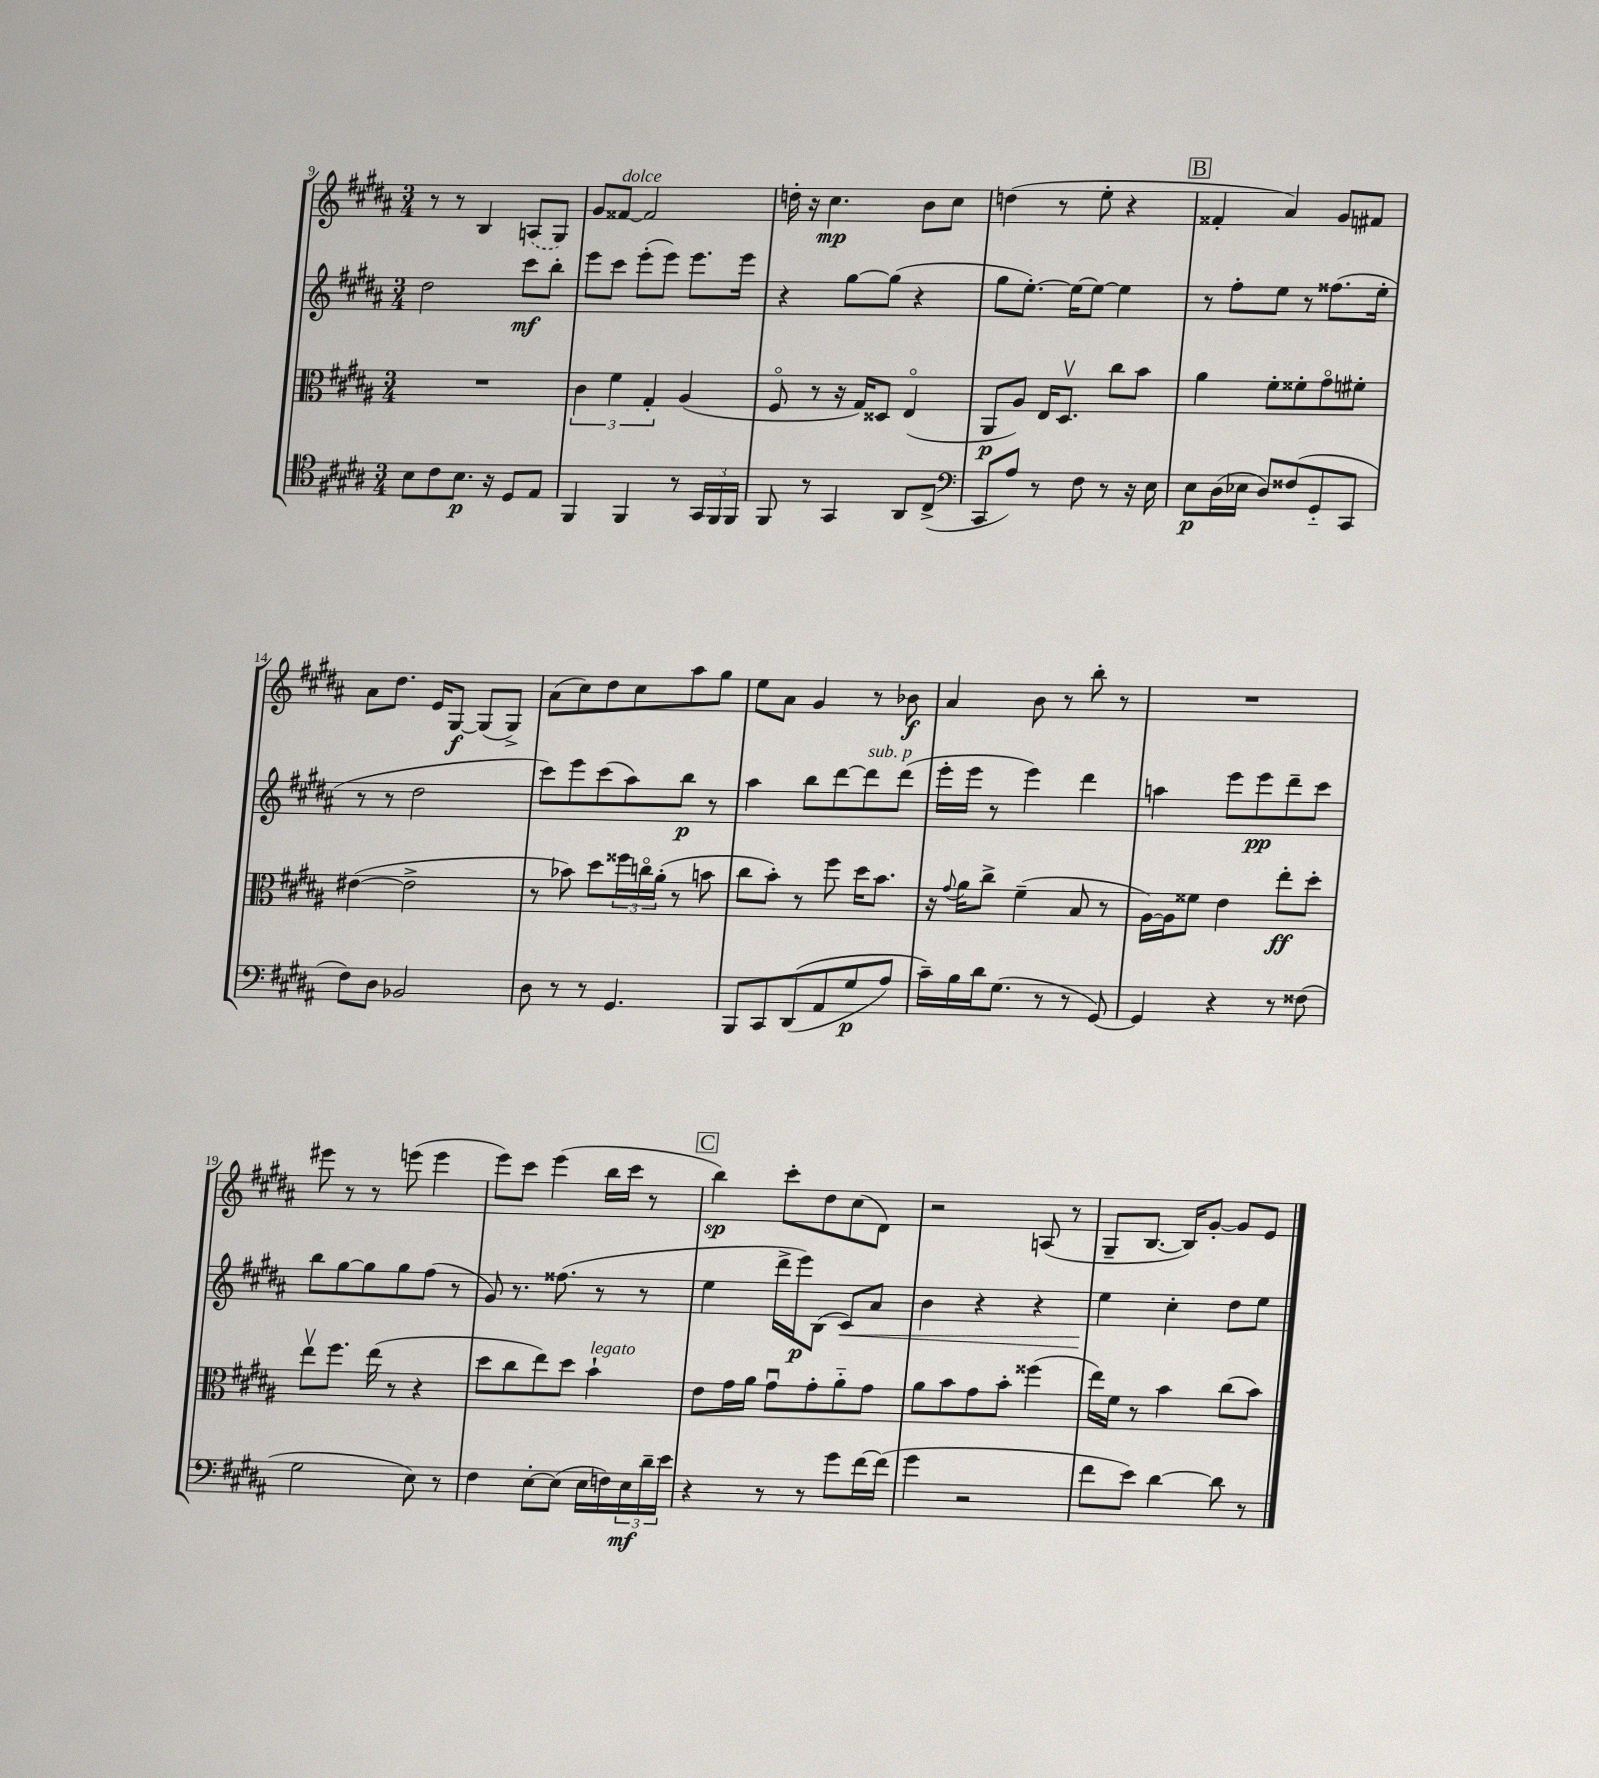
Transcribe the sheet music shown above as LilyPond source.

<<
\new StaffGroup <<
\new Staff = "s0" {
    \clef treble \key b \major \numericTimeSignature \time 3/4
    r8 r8 b4 \once \slurDashed a8( gis8) |
    gis'8 fisis'8~^\markup { \italic "dolce" } fisis'2 |
    d''16-. r16 cis''4.\mp b'8 cis''8 |
    d''4( r8 e''8-. r4 |
    \mark \markup { \box "B" } fisis'4-. ais'4) gis'8 fis'8 |
    ais'8 dis''8. e'16 gis8~\f gis8( gis8->) |
    ais'8( cis''8) dis''8 cis''8 ais''8 gis''8 |
    e''8 ais'8 gis'4 r8 bes'8\f |
    ais'4 b'8 r8 b''8-. r8 |
    R2. |
    eis'''8 r8 r8 e'''8( e'''4 |
    e'''8) cis'''8 e'''4( b''16 cis'''16 r8 |
    \mark \markup { \box "C" } b''4\sp) cis'''8-. dis''8 cis''8( dis'8) |
    r2 a8( r8 |
    gis8-- b8.~ b16) gis'8~-. gis'8 e'8 \bar "|." |
}
\new Staff = "s1" {
    \clef treble \key b \major \numericTimeSignature \time 3/4
    dis''2 cis'''8\mf b''8-. |
    e'''8 cis'''8 e'''8-.( e'''8) e'''8. e'''16 |
    r4 gis''8~ gis''8( r4 |
    gis''8 e''8.~-.) e''16~ e''8~ e''4 |
    \mark \markup { \box "B" } r8 fis''8-. e''8 r8 fisis''8.( e''16-. |
    r8 r8 dis''2 |
    cis'''8) e'''8 cis'''8( ais''8) b''8\p r8 |
    ais''4 b''8 dis'''8~ dis'''8^\markup { \italic "sub. p" } dis'''8( |
    e'''16-. e'''16 r8 e'''4) dis'''4 |
    a''4 e'''8 e'''8\pp dis'''8-- cis'''8 |
    b''8 gis''8~ gis''8 gis''8 fis''8( r8 |
    gis'8) r8. fisis''8.( r8 r8 |
    \mark \markup { \box "C" } e''4 dis'''16-> e'''16\p) b8( cis'8\<) ais'8 |
    b'4 r4 r4 |
    e''4\! cis''4-. dis''8 e''8 \bar "|." |
}
\new Staff = "s2" {
    \clef alto \key b \major \numericTimeSignature \time 3/4
    R2. |
    \tuplet 3/2 { cis'4 fis'4 gis4-. } ais4( |
    fis8\flageolet r8 r16 gis16) disis8 e4\flageolet( |
    ais,8\p ais8) e16 dis8.\upbow cis''8 b'8 |
    \mark \markup { \box "B" } ais'4 fis'8-. fisis'8-. gis'8\flageolet fis'8-. |
    eis'4~( eis'2-> |
    r8 bes'8) dis''8 \tuplet 3/2 { fisis''16 c''16\flageolet ais'16-.( } r8 b'8 |
    cis''8 b'8-.) r8 fis''8 dis''16 b'8. |
    r16 \appoggiatura { gis'8 } ais'16 cis''8-> fis'4--( b8 r8 |
    ais16~) ais16 fisis'8 e'4 e''8-.\ff dis''8-. |
    e''8\upbow fis''8. e''16( r8 r4 |
    dis''8 cis''8 e''8) dis''8 b'4-!^\markup { \italic "legato" } |
    \mark \markup { \box "C" } e'8 gis'16 ais'16 gis'8\downbow gis'8-. ais'8-_ gis'8 |
    ais'8 b'8 gis'8 b'8-. fisis''4( |
    e''16) fis'16 r8 b'4 cis''8( b'8) \bar "|." |
}
\new Staff = "s3" {
    \clef tenor \key b \major \numericTimeSignature \time 3/4
    b8 cis'8 b8.\p r16 dis8 e8 |
    fis,4 fis,4 r8 \tuplet 3/2 { gis,16 fis,16 fis,16 } |
    fis,8 r8 gis,4 ais,8 cis8->( |
    \clef bass cis,8 ais8) r8 fis8 r8 r16 e16 |
    \mark \markup { \box "B" } e8\p dis16( ees16 dis8) fisis8( gis,8-_ cis,8 |
    fis8) dis8 bes,2 |
    dis8 r8 r8 gis,4. |
    b,,8 cis,8 dis,8(\( ais,8 gis8\p ais8) |
    cis'16--\) b16 dis'16 gis8.( r8 r8 gis,8~) |
    gis,4 r4 r8 fisis8( |
    gis2 e8) r8 |
    fis4 e8~-. e8( e16 f16) \tuplet 3/2 { e16\mf dis'16-- e'16 } |
    \mark \markup { \box "C" } r4 r8 r8 gis'8 fis'16~ fis'16( |
    gis'4 r2 |
    fis'8 e'8) dis'4~ dis'8 r8 \bar "|." |
}
>>
>>
\layout { \context { \Score currentBarNumber = #9 } }
